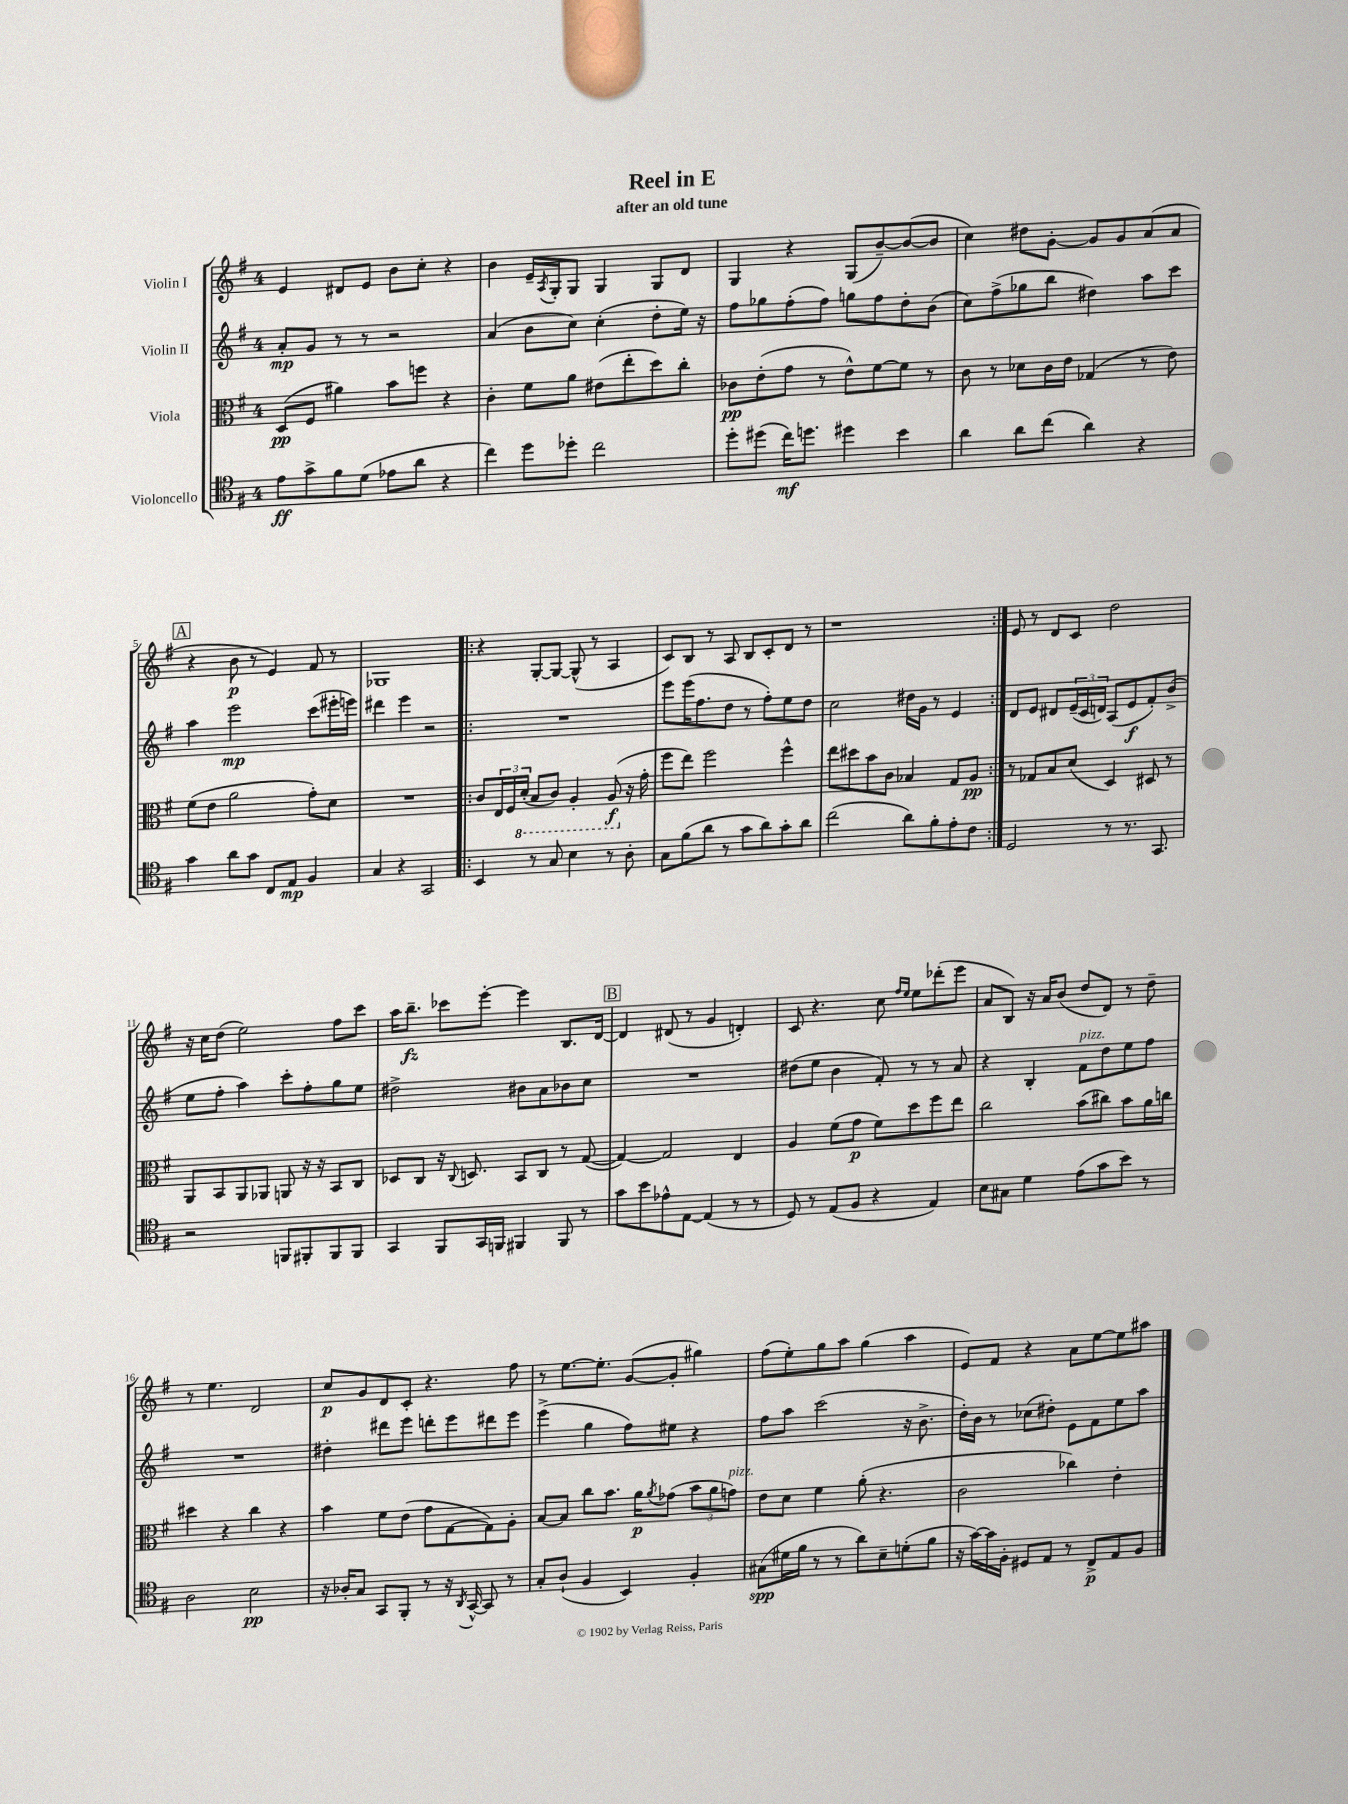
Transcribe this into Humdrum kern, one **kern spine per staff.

**kern	**dynam	**kern	**dynam	**kern	**dynam	**kern	**dynam
*part4	*part4	*part3	*part3	*part2	*part2	*part1	*part1
*staff4	*staff4	*staff3	*staff3	*staff2	*staff2	*staff1	*staff1
*I"Violoncello	*	*I"Viola	*	*I"Violin II	*	*I"Violin I	*
*clefC4	*	*clefC3	*	*clefG2	*	*clefG2	*
*k[f#]	*	*k[f#]	*	*k[f#]	*	*k[f#]	*
*M4/4	*	*M4/4	*	*M4/4	*	*M4/4	*
=1	=1	=1	=1	=1	=1	=1	=1
8e\L	ff	(8D/L	pp	8a'/L	mp	4e/	.
8g^\	.	8F#/J	.	8g/J	.	.	.
8f#\	.	4a#X\)	.	8r	.	8d#X/L	.
(8d\J	.	.	.	8r	.	8e/J	.
8e-X\L	.	8b\L	.	2r	.	8b\L	.
8a\J	.	8ffn\J	.	.	.	8cc'\J	.
4r	.	4r	.	.	.	4r	.
=2	=2	=2	=2	=2	=2	=2	=2
4cc\)	.	4c'\	.	(4a/	.	4b\	.
8dd\L	.	8f#\L	.	8b\L	.	16e~/LL	.
.	.	.	.	.	.	8qA/	.
.	.	.	.	.	.	16G'/J	.
8dd-X'\J	.	8a\J	.	8cc\J)	.	8G/J	.
2cc\	.	(8e#X\L	.	(4cc'\	.	4G/	.
.	.	8ee'\	.	.	.	.	.
.	.	8dd\)	.	8dd'\L	.	8G/L	.
.	.	8cc'\J	.	16ee\Jk)	.	8d/J	.
.	.	.	.	16r	.	.	.
=3	=3	=3	=3	=3	=3	=3	=3
8dd'\L	.	8c-X\L	pp	8ff#\L	.	4G/	.
(8dd#X\J	.	(8e'\	.	8gg-X\	.	.	.
16cc\KL)	mf	8g\J	.	(8ff#'\	.	4r	.
8.ddn\J	.	.	.	.	.	.	.
.	.	8r	.	8ff#\J)	.	.	.
4dd#X\	.	8e^^\L)	.	8ggn\L	.	(8G/L	.
.	.	[8f#\	.	8ff#\	.	[8b~/)	.
4b\	.	8f#\J]	.	8dd'\	.	(8b/_	.
.	.	8r	.	(8b\J	.	8b/J]	.
=4	=4	=4	=4	=4	=4	=4	=4
4a\	.	8c\	.	8cc\L)	.	4cc\)	.
.	.	8r	.	(8ff#^\	.	.	.
8a\L	.	8d-X\L	.	8gg-X\	.	8dd#X\L	.
(8cc\J	.	16c\L	.	8bb\J	.	[8g'\J	.
.	.	16e\JJ	.	.	.	.	.
4a\)	.	(4G-X/	.	4dd#X\)	.	8g/L]	.
.	.	.	.	.	.	8g/	.
4r	.	8r	.	8aa\L	.	(8a/	.
.	.	8e\)	.	8ccc\J	.	8a/J	.
!!LO:LB:g=z
!!LO:REH:place=s1:t=A
=5	=5	=5	=5	=5	=5	=5	=5
4g\	.	(8f#\L	.	4aa\	.	4r	.
.	.	8e\J	.	.	.	.	.
8a\L	.	2a\	.	2eee\	mp	8b\	p
8g\J	.	.	.	.	.	8r	.
8C/L	.	.	.	.	.	4e/)	.
8E/J	mp	.	.	.	.	.	.
4F#/	.	8g'\L)	.	(8ccc\L	.	8f#/	.
.	.	8d\J	.	16eee#X'\L	.	8r	.
.	.	.	.	16eeen\JJ)	.	.	.
=6	=6	=6	=6	=6	=6	=6	=6
4G/	.	1r	.	4ddd#X\	.	1G-X	.
4r	.	.	.	4eee\	.	.	.
2GG/	.	.	.	2r	.	.	.
=7!|:	=7!|:	=7!|:	=7!|:	=7!|:	=7!|:	=7!|:	=7!|:
4BB/	.	8c/L	.	1r	.	4r	.
.	.	24E/L	.	.	.	.	.
.	.	24F#/	.	.	.	.	.
*	*	*8ba	*	*	*	*	*
.	.	(24D'/JJ	.	.	.	.	.
8r	.	8BB/L	.	.	.	[8G'/L	.
8G/	.	8C/J)	.	.	.	8G/J_	.
4B\	.	4AA'/	.	.	.	(8G^^/]	.
.	.	.	.	.	.	8r	.
8r	.	(8AA/	f	.	.	4A/	.
*	*	*X8ba	*	*	*	*	*
8A'\	.	16r	.	.	.	.	.
.	.	16g'\	.	.	.	.	.
=8	=8	=8	=8	=8	=8	=8	=8
8G\L	.	8ff#\L	.	8eee\L	.	8c/L)	.
(8f#\	.	8ee\J)	.	(16eee\K	.	8B/J	.
.	.	.	.	8.ff#\	.	.	.
8a\J	.	2ff#\	.	.	.	8r	.
8r	.	.	.	8dd\J	.	8A/	.
8g\L	.	.	.	8r	.	8B/L	.
8a\)	.	.	.	8ff#'\L)	.	8c'/	.
8g'\	.	4ff#^^\	.	8ee\	.	8d/J	.
8a\J	.	.	.	8dd\J	.	8r	.
=9	=9	=9	=9	=9	=9	=9	=9
(2cc\	.	8ee\L	.	2cc\	.	1r	.
.	.	8dd#X\	.	.	.	.	.
.	.	8b\	.	.	.	.	.
.	.	8c\J	.	.	.	.	.
8a\L)	.	4B-X/	.	16dd#X\LL	.	.	.
.	.	.	.	16g\JJ	.	.	.
8f#'\	.	.	.	8r	.	.	.
8e'\	.	8G/L	.	4e/	.	.	.
8c\J	.	8A/J	pp	.	.	.	.
=10:|!	=10:|!	=10:|!	=10:|!	=10:|!	=10:|!	=10:|!	=10:|!
2D/	.	8r	.	8d/L	.	8e/	.
.	.	8G-X/L	.	8e/J	.	8r	.
.	.	8B/	.	8d#X/L	.	8d/L	.
.	.	(8d/J	.	(24e~/L	.	8c/J	.
.	.	.	.	24c/	.	.	.
.	.	.	.	24dn/JJ)	.	.	.
8r	.	4D/)	.	(8A/L	.	2dd\	.
8.r	.	.	.	8e/	f	.	.
.	.	8D#X/	.	8f#'/)	.	.	.
8.GG/	.	.	.	.	.	.	.
.	.	8r	.	(8b^/J	.	.	.
!!LO:LB:g=z
=11	=11	=11	=11	=11	=11	=11	=11
2r	.	8AA/L	.	8ee\L	.	16r	.
.	.	.	.	.	.	16cc\KL	.
.	.	8BB/	.	8ff#'\J	.	(8dd\J	.
.	.	8AA/	.	4aa\)	.	2ee\)	.
.	.	8AA-X/J	.	.	.	.	.
8FFn/L	.	8AAn/	.	8ccc'\L	.	.	.
8FF#X'/	.	16r	.	8ff#'\	.	.	.
.	.	16r	.	.	.	.	.
8FF#/	.	8BB/L	.	8gg\	.	8ff#\L	.
8FF#/J	.	8C/J	.	8ee\J	.	8ccc\J	.
=12	=12	=12	=12	=12	=12	=12	=12
4GG/	.	8D-X/L	.	2dd#X^\	.	16aa\KL	.
.	.	.	.	.	.	8.bb~\J	fz
.	.	8C/J	.	.	.	.	.
8FF#/L	.	16r	.	.	.	8ccc-X\L	.
.	.	8qqC/	.	.	.	.	.
.	.	8.Dn/	.	.	.	.	.
16GG/L	.	.	.	.	.	[8eee'\J	.
16FFn/JJ	.	.	.	.	.	.	.
4FF#X/	.	8BB/L	.	8b#X\L	.	4eee\]	.
.	.	8C/J	.	8a\	.	.	.
8FF#/	.	8r	.	8b-X\	.	8.B/L	.
8r	.	([8G/	.	8cc\J	.	.	.
.	.	.	.	.	.	[16d/Jk	.
!!LO:REH:place=s1:t=B
=13	=13	=13	=13	=13	=13	=13	=13
8g\L	.	4G/_)	.	1r	.	4d/]	.
8b\	.	.	.	.	.	.	.
8e-X^^\	.	2G/]	.	.	.	(8d#X/	.
[8E\J	.	.	.	.	.	8r	.
(4E/]	.	.	.	.	.	4g/	.
8r	.	4E/	.	.	.	4dn'/)	.
8r	.	.	.	.	.	.	.
=14	=14	=14	=14	=14	=14	=14	=14
8D/)	.	4A/	.	(8dd#X\L	.	8c/	.
8r	.	.	.	8ee\J	.	4.r	.
(8E/L	.	(8f#\L	.	4b\	.	.	.
8F#/J	.	8g\J	p	.	.	.	.
4r	.	8f#\L)	.	8f#'/)	.	8cc\	.
.	.	.	.	.	.	16qqff#/LL	.
.	.	.	.	.	.	16qqee/JJ	.
.	.	8dd\	.	8r	.	8ee\L	.
4E/)	.	8ff#\	.	8r	.	(8ddd-X'\	.
.	.	8ee\J	.	8a/	.	8eee\J	.
=15	=15	=15	=15	=15	=15	=15	=15
8B\L	.	2cc\	.	4r	.	8a/L	.
8G#X\J	.	.	.	.	.	8B/J)	.
4d\	.	.	.	4B'/	.	16r	.
.	.	.	.	.	.	16a/KL	.
.	.	.	.	.	.	(8b/J	.
!	!	!	!	!LO:TX:a:i:t=pizz.	!	!	!
(8e\L	.	(8b\L	.	8f#\L	.	8dd/L	.
8g\	.	8cc#X\J)	.	8dd\	.	8d/J)	.
8b\J)	.	8b\L	.	8ee\	.	8r	.
8r	.	16a\L	.	8ff#\J	.	8dd~\	.
.	.	16ccn\JJ	.	.	.	.	.
!!LO:LB:g=z
=16	=16	=16	=16	=16	=16	=16	=16
2A\	.	4dd#X\	.	1r	.	8r	.
.	.	.	.	.	.	4.ee\	.
.	.	4r	.	.	.	.	.
2B\	pp	4cc\	.	.	.	2d/	.
.	.	4r	.	.	.	.	.
=17	=17	=17	=17	=17	=17	=17	=17
16r	.	4b\	.	4dd#X'\	.	8cc/L	p
16A-X'/KL	.	.	.	.	.	.	.
8G/J	.	.	.	.	.	8g/	.
8GG/L	.	8f#\L	.	8ddd#X\L	.	8d/	.
8FF#'/J	.	(8e\J	.	8eee\J	.	8c'/J	.
8r	.	8g\L	.	8dddn'\L	.	4.r	.
16r	.	[8G\	.	8eee\	.	.	.
8qAA/	.	.	.	.	.	.	.
[16GG^^/	.	.	.	.	.	.	.
8GG/]	.	8G\])	.	8ddd#X\	.	.	.
8r	.	8A'\J	.	8eee\J	.	8ff#\	.
=18	=18	=18	=18	=18	=18	=18	=18
8G'/L	.	[8B/L	.	(4eee^\	.	8r	.
(8A`/J	.	8B/J]	.	.	.	[8.ee\L	.
4F#/	.	8cc\L	.	4gg\	.	.	.
.	.	.	.	.	.	8.ee'\J]	.
.	.	8.b\J	.	.	.	.	.
4BB/)	.	.	.	8ff#\L)	.	([8g/L	.
.	.	16a\KL	p	.	.	.	.
.	.	8qa/	.	.	.	.	.
.	.	(8g-X\J	.	8ee#X\J	.	8g'/J]	.
4F#'/	.	12b\L	.	4r	.	4gg#X\)	.
.	.	12a\	.	.	.	.	.
!	!	!LO:TX:a:i:t=pizz.	!	!	!	!	!
.	.	12gn\J)	.	.	.	.	.
=19	=19	=19	=19	=19	=19	=19	=19
(8G#X\L	spp	8e\L	.	8ff#\L	.	(8ff#\L	.
16d#X\L	.	8d\J	.	8aa\J	.	8ee'\)	.
16f#\JJ	.	.	.	.	.	.	.
8r	.	4f#\	.	(2ccc\	.	8gg\	.
8r	.	.	.	.	.	8aa\J	.
8a\L)	.	(8a'\	.	.	.	(4gg\	.
8B~\	.	4.r	.	.	.	.	.
(8dn'\	.	.	.	16r	.	4aa\	.
.	.	.	.	8.b^\	.	.	.
8f#\J	.	.	.	.	.	.	.
=20	=20	=20	=20	=20	=20	=20	=20
16r	.	2c\	.	16dd'\LL)	.	8e/L)	.
[16g\LL)	.	.	.	16b\JJ	.	.	.
16g\]	.	.	.	8r	.	8f#/J	.
16F#'\JJ	.	.	.	.	.	.	.
8D#X/L	.	.	.	(8cc-X\L	.	4r	.
8E/J	.	.	.	8dd#X'\J)	.	.	.
8r	.	4cc-X\)	.	8e\L	.	8a\L	.
8C^/L	p	.	.	8f#\	.	[8ee\	.
8E/	.	4e'\	.	8ee\	.	8ee\]	.
8F#/J	.	.	.	8aa\J	.	8aa#X\J	.
==	==	==	==	==	==	==	==
*-	*-	*-	*-	*-	*-	*-	*-
